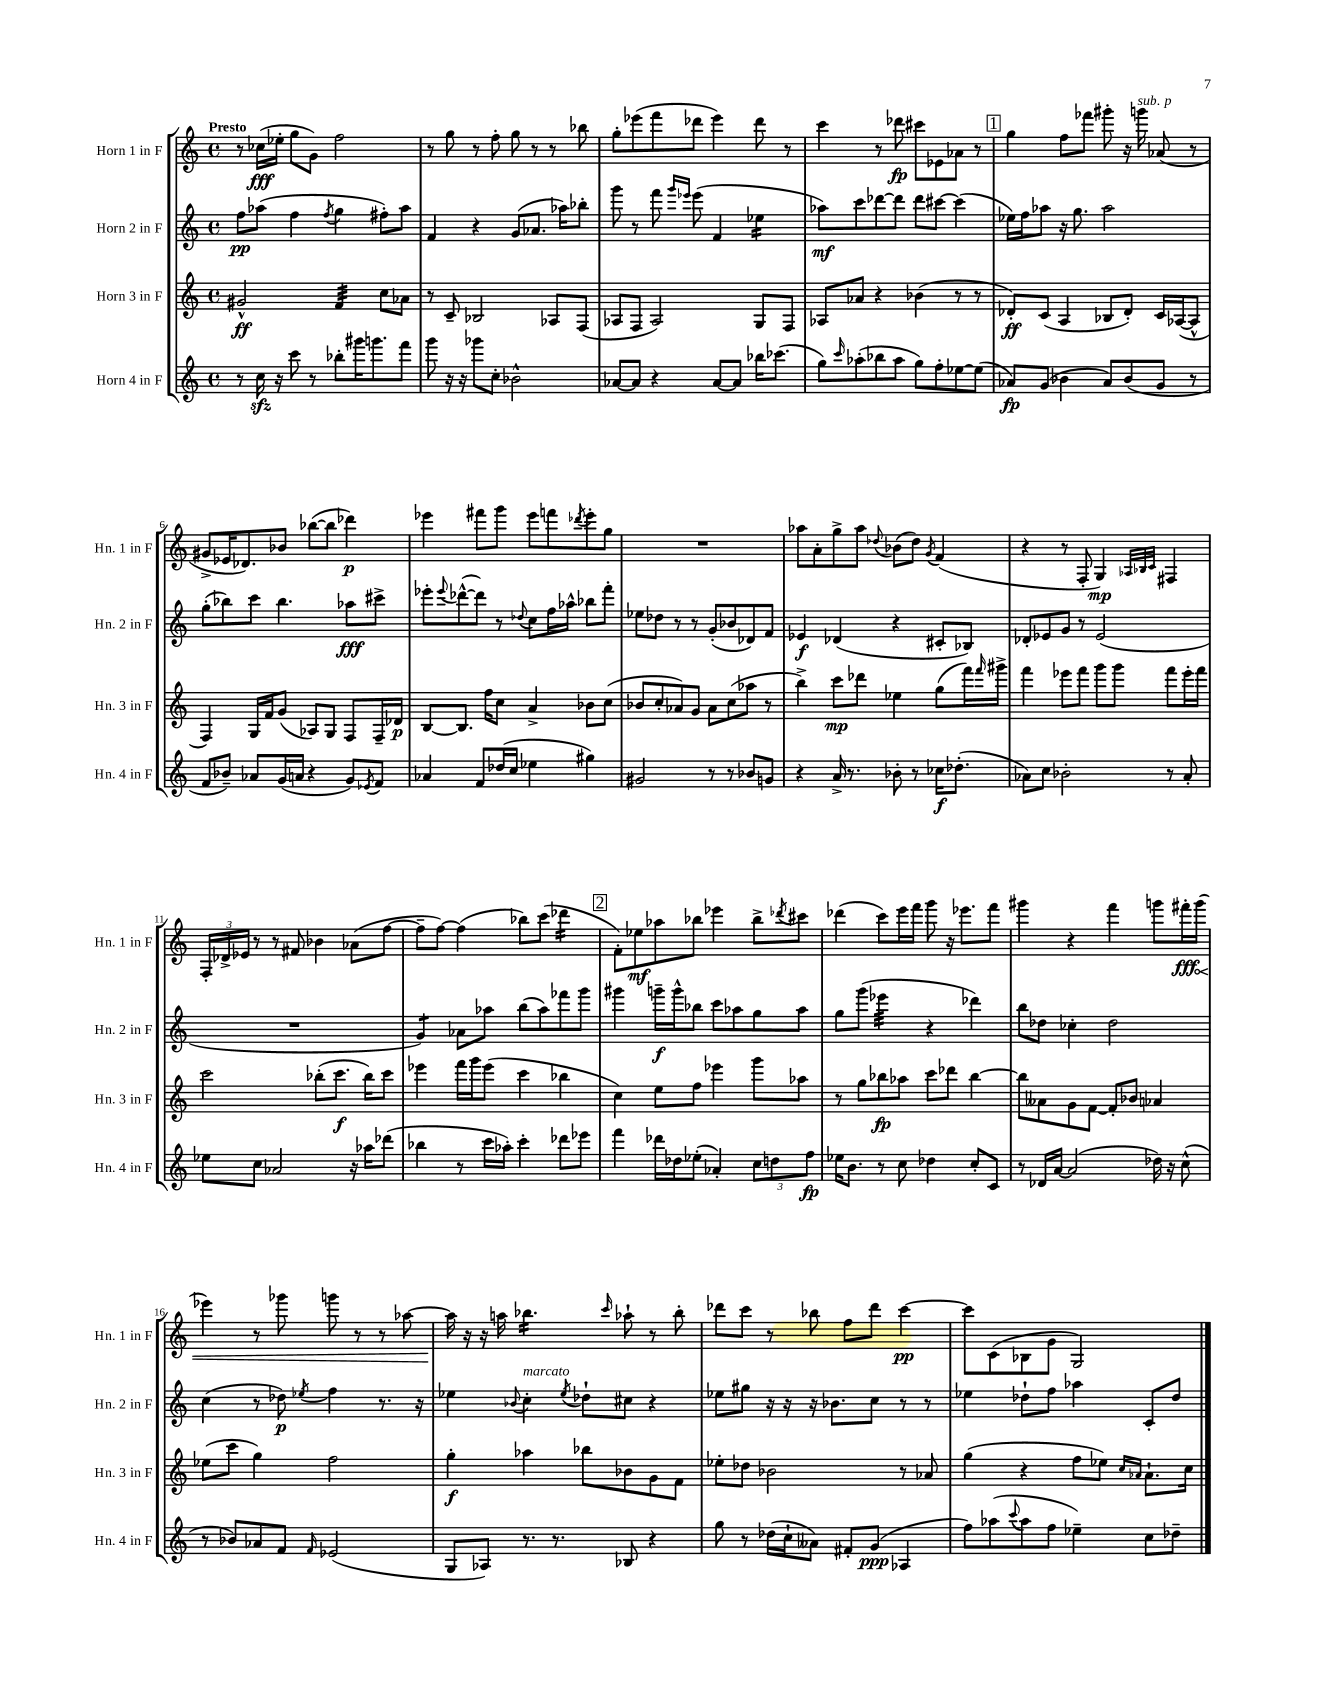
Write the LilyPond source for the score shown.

<<
\new StaffGroup <<
\new Staff = "s0" \with { instrumentName = "Horn 1 in F" shortInstrumentName = "Hn. 1 in F" } {
    \clef treble \key c \major \defaultTimeSignature \time 4/4 \tempo "Presto"
    r8 ces''16\fff( ees''16-. g''8 g'8) f''2 |
    r8 g''8 r8 f''8-. g''8 r8 r8 bes''8 |
    g''8-. ees'''8( f'''8 des'''8 ees'''4) des'''8 r8 |
    c'''4 r8 des'''8\fp cis'''8 ees'8 aes'8 r8 |
    \mark \markup { \box "1" } g''4 f''8 fes'''8 gis'''8-. r16 g'''16^\markup { \italic "sub. p" } aes'8( r8 |
    gis'8-> ees'16 des'8.) bes'8 bes''8~( bes''8 des'''4\p) |
    ees'''4 fis'''8 g'''8 ees'''8 f'''8 \acciaccatura { des'''8 } ees'''8-. g''8 |
    R1 |
    aes''8 a'8-. g''8-> aes''8 \appoggiatura { des''8 } bes'8( des''8) \acciaccatura { g'8 } f'4( |
    r4 r8 f8-. g4\mp) \grace { aes32 bes32 c'32 } fis4 |
    \tuplet 3/2 { f16-. des'16-> ees'16 } r8 r8 fis'8 bes'4 aes'8( f''8~ |
    f''8-- f''8~) f''4( bes''8) c'''8( des'''4:16 |
    \mark \markup { \box "2" } f'8-.) ees''8\mf aes''8 bes''8 ees'''4 bes''8-> \acciaccatura { des'''8 } cis'''8 |
    des'''4( c'''8) e'''16 f'''16 g'''8 r16 ees'''8. f'''8 |
    gis'''4 r4 f'''4 g'''8 fis'''16-.\fff \once \override Hairpin.circled-tip = ##t g'''16\<( |
    ees'''4) r8 ges'''8 g'''8 r8 r8 aes''8~ |
    aes''16\! r16 r16 a''16 bes''4.:16 \grace { c'''16 } aes''8-! r8 bes''8-. |
    des'''8 c'''8 r8 bes''8 f''8 des'''8 c'''4~\pp |
    c'''8 c'8( bes8 g'8 g2) \bar "|." |
}
\new Staff = "s1" \with { instrumentName = "Horn 2 in F" shortInstrumentName = "Hn. 2 in F" } {
    \clef treble \key c \major \defaultTimeSignature \time 4/4
    f''8\pp aes''8( f''4 \acciaccatura { f''8 } g''4 fis''8-.) aes''8 |
    f'4 r4 g'8( aes'8. aes''16) bes''8-. |
    g'''8 r8 f'''8 \grace { g'''16 ees'''16 } ees'''8( f'4 ees''4:16 |
    aes''8\mf) c'''8 des'''8~ des'''8 des'''8 cis'''8~ cis'''4( |
    \mark \markup { \box "1" } ees''16) f''16 aes''8 r16 g''8. aes''2 |
    g''8-.( bes''8) c'''8 bes''4. aes''8\fff cis'''8-> |
    ees'''8-. \appoggiatura { ees'''8 } des'''8~-^( des'''8) r8 \appoggiatura { des''8 } c''8 f''16 aes''16-^ bes''8 f'''8-. |
    ees''8 des''8 r8 r8 g'8-.( bes'8 des'8) f'8 |
    ees'4\f des'4( r4 cis'8-. bes8) |
    des'8-. ees'8 g'8 r8 ees'2( |
    R1 |
    g'4:8) aes'8 aes''8 b''8( aes''8) fes'''8 g'''8 |
    \mark \markup { \box "2" } gis'''4 g'''16--\f g'''16-^ bes''8 c'''8 aes''8 g''8 aes''8 |
    g''8 g'''8( ees'''4:32 r4 des'''4) |
    b''8 des''8 ces''4-. des''2 |
    c''4( r8 des''8\p) \acciaccatura { ees''8 } f''4 r8. r16 |
    ees''4 \appoggiatura { bes'8 } c''4-.^\markup { \italic "marcato" } \acciaccatura { ees''8 } des''8-! cis''8 r4 |
    ees''8 gis''8 r16 r16 r16 bes'8. c''8 r8 r8 |
    ees''4 des''8-! f''8 aes''4 c'8-. des''8 \bar "|." |
}
\new Staff = "s2" \with { instrumentName = "Horn 3 in F" shortInstrumentName = "Hn. 3 in F" } {
    \clef treble \key c \major \defaultTimeSignature \time 4/4
    gis'2-^\ff f'4:32 c''8 aes'8 |
    r8 c'8-- bes2 aes8 f8( |
    aes8 f8 aes2) g8 f8 |
    aes8 aes'8 r4 bes'4( r8 r8 |
    \mark \markup { \box "1" } des'8-.\ff) c'8( a4 bes8 des'8-.) c'16 aes16~( aes8-^ |
    f4) g16 f'16 g'8( aes8) g8 f8 f16-- des'16\p |
    b8~ b8. f''16 c''8 a'4-> bes'8 c''8( |
    bes'8 c''8-. aes'8) g'8 aes'8 c''8( aes''8 r8 |
    b''4->) c'''8\mp des'''8 ees''4 g''8( f'''16) \grace { f'''16 } gis'''16-> |
    f'''4 ees'''8 f'''8 g'''8 g'''8 f'''8 ees'''16-. f'''16 |
    c'''2 bes''8-.( c'''8.\f bes''16) c'''8 |
    ees'''4 f'''16 g'''16 ees'''8( c'''4 bes''4 |
    \mark \markup { \box "2" } c''4) e''8 f''8 ees'''4 g'''8 aes''8 |
    r8 g''8 bes''8\fp aes''8 c'''8 des'''8 bes''4~ |
    bes''8 aeses'8 g'8 f'8~ f'8-. bes'8 aes'4 |
    ees''8( c'''8 g''4) f''2 |
    g''4-.\f aes''4 bes''8 bes'8 g'8 f'8 |
    ees''8-. des''8 bes'2 r8 aes'8 |
    g''4( r4 f''8 ees''8) \grace { c''16 aes'16 } aes'8.-! c''16 \bar "|." |
}
\new Staff = "s3" \with { instrumentName = "Horn 4 in F" shortInstrumentName = "Hn. 4 in F" } {
    \clef treble \key c \major \defaultTimeSignature \time 4/4
    r8 c''16\sfz r16 c'''8 r8 bes''8-. gis'''16 g'''8. f'''8 |
    g'''8 r16 r16 ges'''8 c''8-. bes'2-^ |
    aes'8~ aes'8 r4 aes'8~ aes'8 bes''16 ces'''8.( |
    g''8) \grace { c'''16 } aes''8-.( bes''8 aes''8 g''8) f''8-. ees''8~ ees''8( |
    \mark \markup { \box "1" } aes'8\fp) g'8( bes'4 aes'8) bes'8( g'8 r8 |
    f'8 bes'8--) aes'8 g'16( a'16 r4 g'8) \acciaccatura { ees'8 } f'8 |
    aes'4 f'8 des''16( c''16 ees''4 gis''4) |
    gis'2 r8 r8 bes'8 g'8 |
    r4 a'16-> r8. bes'8-. r8 ces''16\f des''8.-.( |
    aes'8) c''8 bes'2-. r8 aes'8-. |
    ees''8 c''8 aes'2 r16 aes''16 des'''8( |
    bes''4 r8 c'''16 aes''16-.) c'''4-. des'''8 ees'''8 |
    \mark \markup { \box "2" } f'''4 des'''16 des''16 ees''8-.( aes'4-.) \tuplet 3/2 { c''8 d''8 f''8\fp } |
    ees''16 b'8. r8 c''8 des''4 c''8-. c'8 |
    r8 des'16 a'16~ a'2( des''16) r16 c''8-^( |
    r8 bes'8) aes'8 f'8 \grace { f'16 } ees'2( |
    g8 aes8) r8. r8. bes8 r4 |
    g''8 r8 des''16( c''16-! aeses'8) fis'8-. g'8\ppp( aes4 |
    f''8) aes''8( \appoggiatura { c'''8 } aes''8 f''8 ees''4--) c''8 des''8-- \bar "|." |
}
>>
>>
